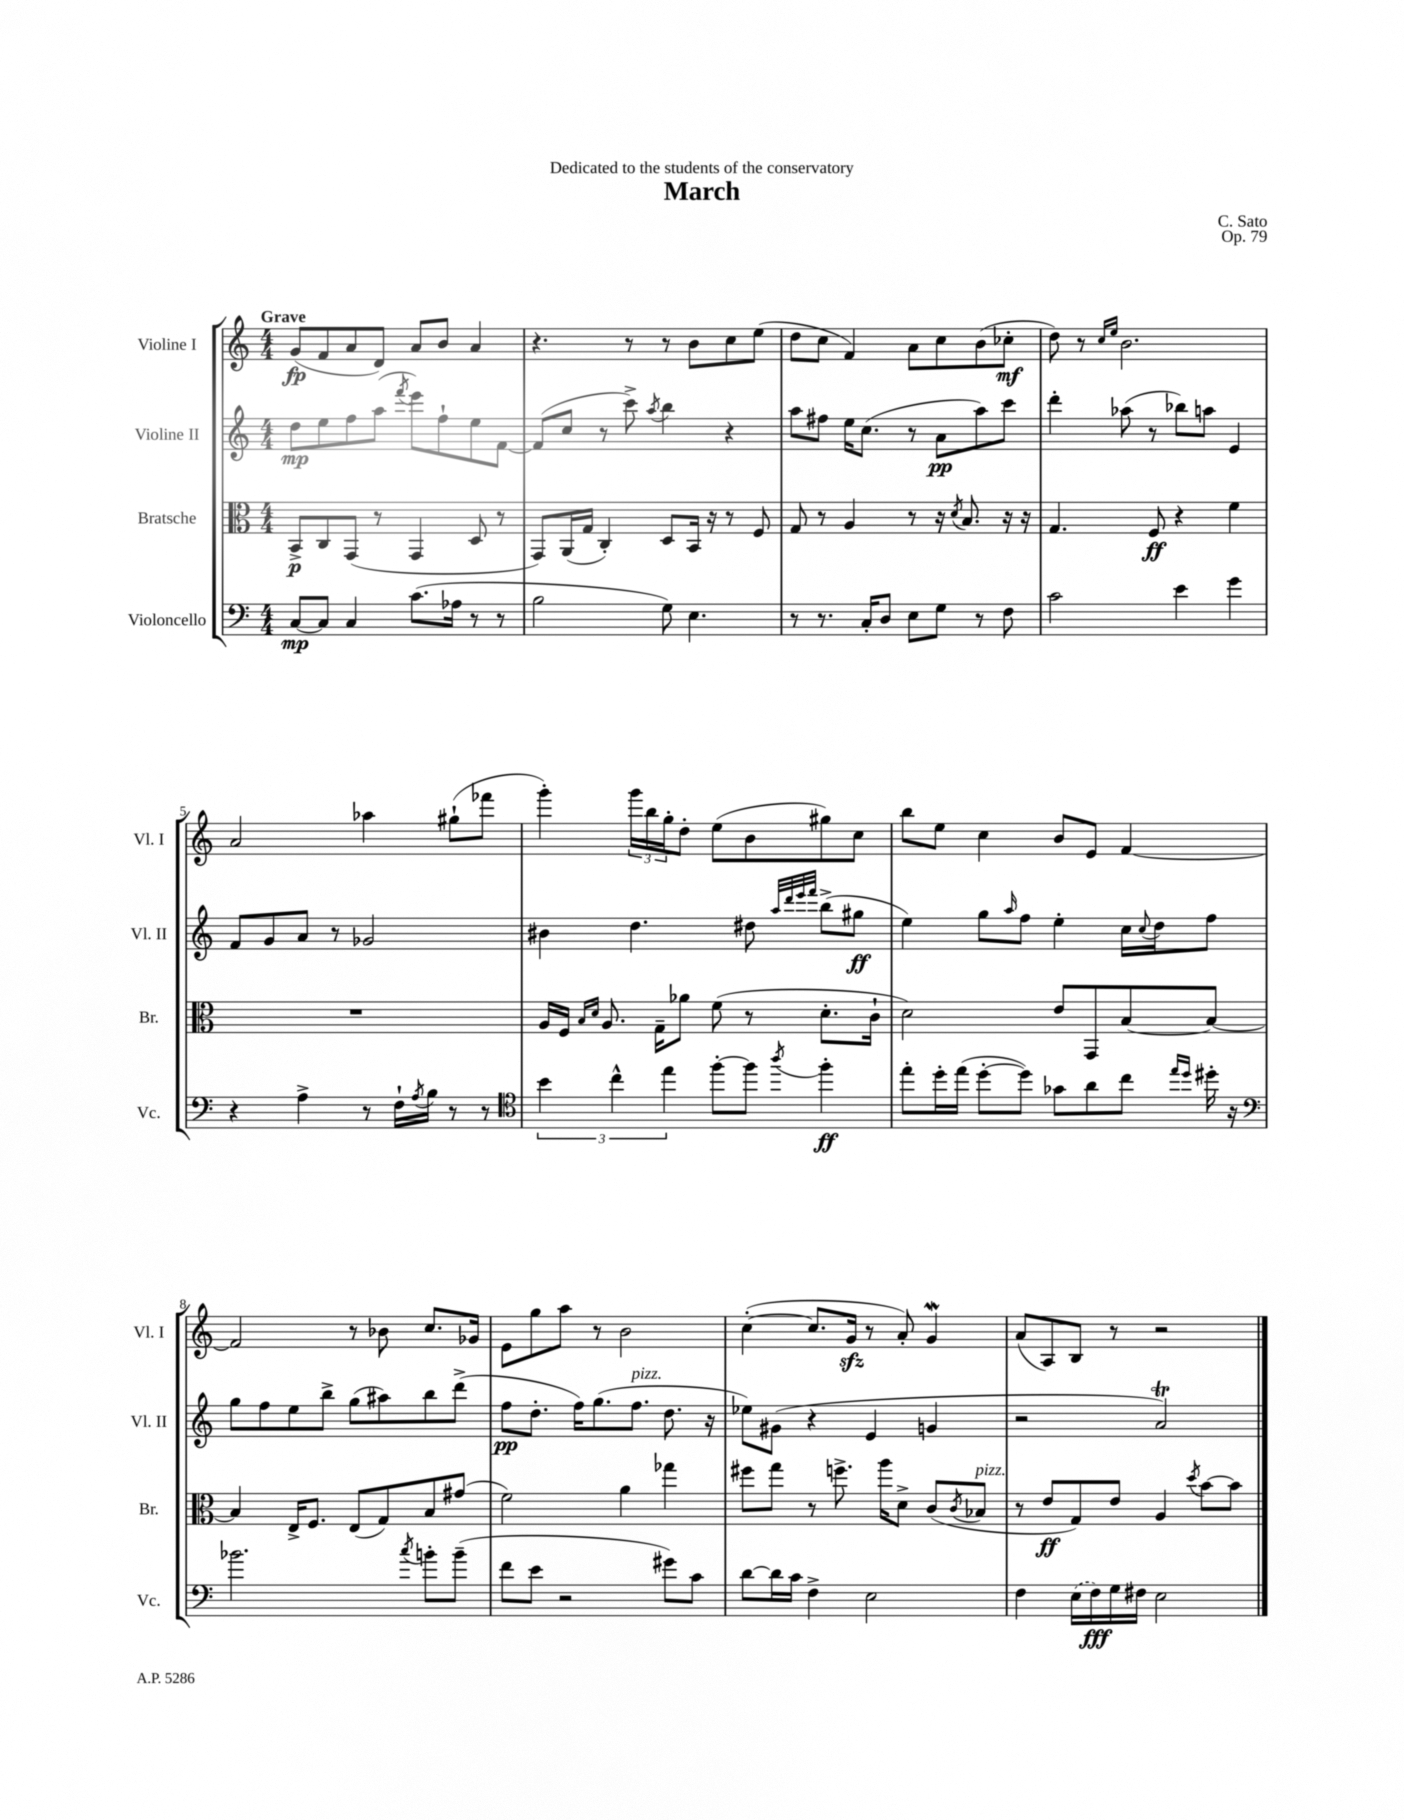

**kern	**kern	**kern	**kern
*staff4	*staff3	*staff2	*staff1
*clefF4	*clefC3	*clefG2	*clefG2
*k[]	*k[]	*k[]	*k[]
*M4/4	*M4/4	*M4/4	*M4/4
[8C	8BB^	8dd	(8g
8C]	8C	8ee	8f
4C	(8GG	8ff	8a
.	8r	(8aa	8d)
.	.	8qfff	.
(8.c	4GG	8eee)	8a
.	.	8ff`	8b
16A-	.	.	.
8r	8D	8ee	4a
8r	8r	[8f	.
=	=	=	=
2B	8GG)	(8f]	4.r
.	(16AA	8cc	.
.	16G	.	.
.	4C')	8r	.
.	.	8ccc^)	8r
.	.	8qaa	.
8G)	8D	4bb	8r
4.E	16BB	.	8b
.	16r	.	.
.	8r	4r	8cc
.	8F	.	(8ee
=	=	=	=
8r	8G	8aa	8dd
8.r	8r	8ff#	8cc
.	4A	16ee	4f)
16C'	.	(8.cc	.
8D	.	.	.
8E	8r	8r	8a
8G	16r	8a	8cc
.	8qd	.	.
.	8.B	.	.
8r	.	8aa)	(8b
8F	16r	8ccc	8cc-'
.	16r	.	.
=	=	=	=
2c	4.G	4ddd'	8dd)
.	.	.	8r
.	.	.	16qqcc
.	.	.	16qqee
.	.	(8aa-	2.b
.	8F	8r	.
4e	4r	8bb-)	.
.	.	8aa	.
4g	4f	4e	.
=	=	=	=
4r	1r	8f	2a
.	.	8g	.
4A^	.	8a	.
.	.	8r	.
8r	.	2g-	4aa-
16F`	.	.	.
8qA	.	.	.
16B	.	.	.
8r	.	.	(8gg#`
8r	.	.	8fff-
=	=	=	=
*clefC4	*	*	*
6b	16A	4b#	4ggg')
.	16F	.	.
.	16qqB	.	.
.	16qqd	.	.
.	8.A	.	.
6cc^^	.	.	.
.	.	4.dd	24ggg
.	.	.	24bb
.	16G~	.	.
6ee	.	.	24gg'
.	8a-	.	8dd'
[8ff'	(8f	.	(8ee
8ff]	8r	8dd#	8b
.	.	32qqaa	.
.	.	32qqddd	.
.	.	32qqeee	.
8qaa	.	32qqfff	.
4ff'	8.d'	(8bb^	8gg#)
.	.	8gg#	8cc
.	16c`	.	.
=	=	=	=
8ee'	2d)	4ee)	8bb
16dd'	.	.	8ee
(16ee	.	.	.
[8dd'	.	8gg	4cc
.	.	16qqaa	.
8dd])	.	8ff	.
8g-	8e	4ee'	8b
8a	8GG	.	8e
8cc	[8B	16cc	[4f
.	.	8qqcc	.
.	.	16dd	.
16qqee	.	.	.
16qqdd	.	.	.
16dd#'	8B_	8ff	.
16r	.	.	.
=	=	=	=
*clefF4	*	*	*
2.b-	4B]	8gg	2f]
.	.	8ff	.
.	16E^	8ee	.
.	8.F	.	.
.	.	8bb^	.
.	(8E	(8gg	8r
.	8G)	8aa#)	8b-
8qcc	.	.	.
8b'	8B	8bb	8.cc
(8b~	(8g#	(8ddd^	.
.	.	.	16g-
=	=	=	=
8f	2f)	8ff	8e
8e	.	8.dd'	8gg
2r	.	.	8aa
.	.	16ff)	.
.	.	(8.gg	8r
.	4a	.	2b
.	.	8.ff	.
8g#)	4gg-	8.dd	.
8c	.	.	.
.	.	16r	.
=	=	=	=
[8d	8ff#	8ee-)	([4cc'
16d]	8gg	(8g#	.
16c	.	.	.
4F^	8r	4r	8.cc]
.	8.ff^	.	.
.	.	.	16g
2E	.	4e	8r
.	16aa	.	.
.	8d^	.	8a')
.	(8c	4g	4g
.	8qc	.	.
.	8B-	.	.
=	=	=	=
4F	8r	2r	(8a
.	8e	.	8A)
(16E	8G)	.	8B
16F)	.	.	.
16G	8e	.	8r
16F#	.	.	.
2E	4A	2a)	2r
.	8qdd	.	.
.	[8b	.	.
.	8b]	.	.
==	==	==	==
*-	*-	*-	*-
